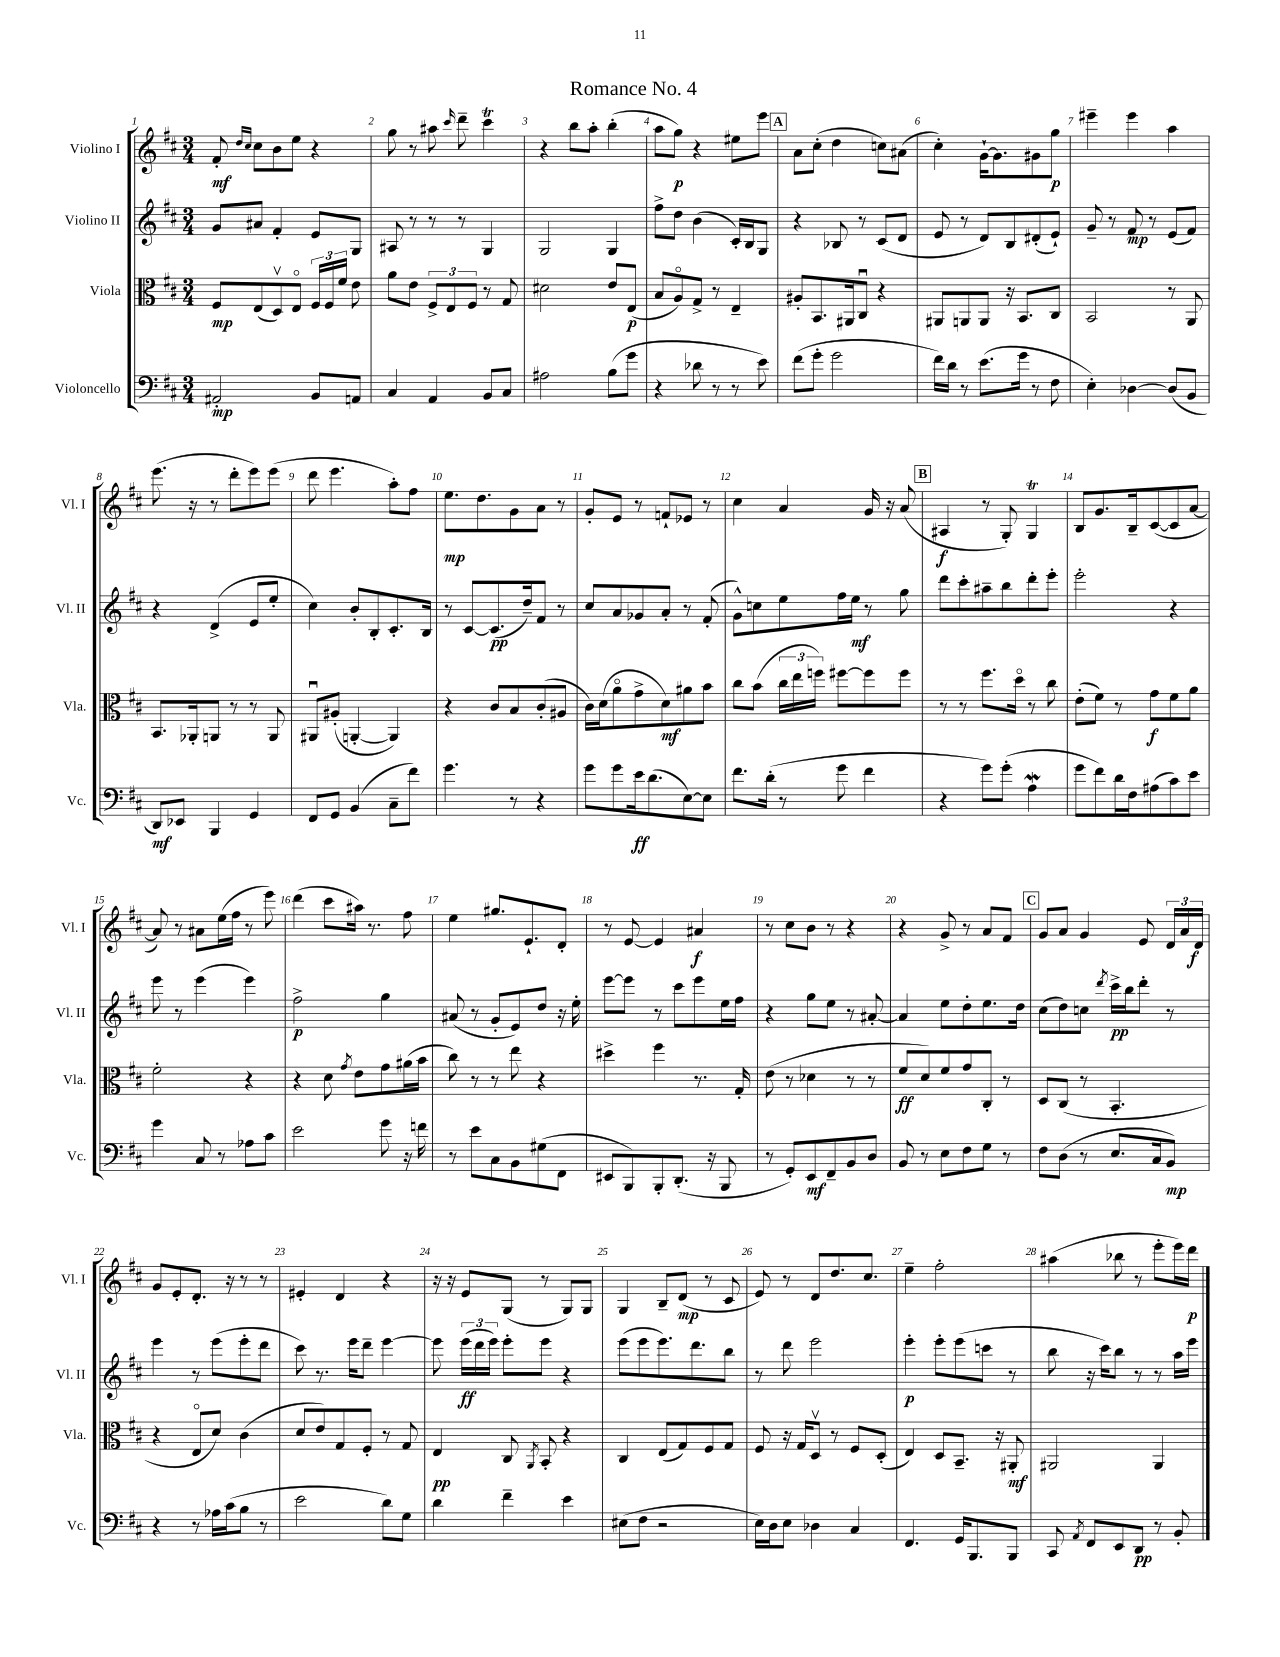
\header { title = "Romance No. 4" }
<<
\new StaffGroup <<
\new Staff = "s0" \with { instrumentName = "Violino I" shortInstrumentName = "Vl. I" } {
    \clef treble \key d \major \numericTimeSignature \time 3/4
    \autoBeamOff fis'8-.\mf \grace { d''16[ cis''16] } cis''8[ b'8 e''8] r4 |
    g''8 r8 ais''8 \grace { cis'''16 } d'''8-- cis'''4\trill |
    r4 b''8[ a''8]-. b''4-.( |
    a''8[ g''8]\p) r4 eis''8[ e'''8] |
    \mark \markup { \box "A" } a'8[ cis''8]-.( d''4 c''8[) ais'8]( |
    cis''4-.) g'16[~-! g'8. gis'8 g''8]\p |
    eis'''4-- eis'''4 a''4 |
    e'''8.( r16 r8 d'''8[-. e'''8) e'''8]( |
    d'''8 e'''4. a''8[-.) fis''8] |
    e''8.[\mp d''8. g'8 a'8] r8 |
    g'8[-. e'8] r8 f'8[-! ees'8] r8 |
    cis''4 a'4 g'16 r16 a'8( |
    \mark \markup { \box "B" } ais4\f r8 g8-.) g4\trill |
    b8[ g'8. b16-- cis'8~( cis'8 a'8]~ |
    a'8) r8 ais'8[ e''16( fis''16] r8 e'''8) |
    d'''4( cis'''8[ ais''16]) r8. fis''8 |
    e''4 gis''8.[ e'8.-! d'8]-. |
    r8 e'8~ e'4 ais'4\f |
    r8 cis''8[ b'8] r8 r4 |
    r4 g'8-> r8 a'8[ fis'8] |
    \mark \markup { \box "C" } g'8[ a'8] g'4 e'8 \tuplet 3/2 { d'16[ a'16 d'16]\f } |
    g'8[ e'8-. d'8.]-. r16 r8 r8 |
    eis'4-. d'4 r4 |
    r16 r16 e'8[ g8]( r8 g8[) g8] |
    g4 b8[-- d'8]\mp( r8 cis'8 |
    e'8) r8 d'8[ d''8. cis''8.] |
    e''4-- fis''2-. |
    ais''4( bes''8 r8 e'''8[-. e'''16) d'''16]\p \bar "|." |
}
\new Staff = "s1" \with { instrumentName = "Violino II" shortInstrumentName = "Vl. II" } {
    \clef treble \key d \major \numericTimeSignature \time 3/4
    \autoBeamOff g'8[ ais'8] fis'4-. e'8[ g8] |
    ais8 r8 r8 r8 g4 |
    g2 g4 |
    fis''8[-> d''8] b'4( cis'16[-.) b16 g8] |
    \mark \markup { \box "A" } r4 bes8 r8 cis'8[( d'8] |
    e'8 r8 d'8[) b8 dis'8-.( e'8]-!) |
    g'8-- r8 fis'8\mp r8 e'8[( fis'8]) |
    r4 d'4->( e'8[ e''8]-. |
    cis''4) b'8[-. b8-. cis'8.-. b16] |
    r8 cis'8[~ cis'8.\pp( d''16--) fis'8] r8 |
    cis''8[ a'8 ges'8 a'8]-. r8 fis'8-.( |
    g'8[-^) c''8 e''8 fis''16 e''16]\mf r8 g''8 |
    \mark \markup { \box "B" } d'''8[ cis'''8-. ais''8-- b''8 d'''8-. e'''8]-. |
    e'''2-. r4 |
    e'''8 r8 e'''4( e'''4) |
    fis''2->\p g''4 |
    ais'8( r8 g'8[-. e'8) d''8] r16 e''16-. |
    e'''8[~ e'''8] r8 cis'''8[ e'''8 e''16 fis''16] |
    r4 g''8[ e''8] r8 ais'8~-. |
    ais'4 e''8[ d''8-. e''8. d''16] |
    \mark \markup { \box "C" } cis''8[( d''8) c''8] \acciaccatura { d'''8 } cis'''16[->\pp b''16 d'''8]-. r8 |
    e'''4 r8 e'''8[( e'''8-. d'''8] |
    cis'''8) r8. e'''16[ d'''8]-- e'''4~ |
    e'''8 \tuplet 3/2 { e'''16[\ff( d'''16 e'''16]) } e'''8[-. e'''8] r4 |
    e'''8[( e'''8 e'''8.) d'''8. b''8] |
    r8 d'''8 e'''2 |
    e'''4-.\p e'''8[-. e'''8( c'''8] r8 |
    b''8 r16 cis'''16[) b''8] r8 r8 a''16[ e'''16] \bar "|." |
}
\new Staff = "s2" \with { instrumentName = "Viola" shortInstrumentName = "Vla." } {
    \clef alto \key d \major \numericTimeSignature \time 3/4
    \autoBeamOff fis8[\mp e8( d8\upbow) e8]\flageolet \tuplet 3/2 { fis16[ fis16 fis'16] } e'8 |
    a'8[ e'8] \tuplet 3/2 { fis8[-> e8 fis8] } r8 g8 |
    dis'2 e'8[ e8]\p( |
    b8[ a8\flageolet) g8]-> r8 e4-- |
    \mark \markup { \box "A" } ais8[-. b,8. ais,16 cis8]\downbow r4 |
    ais,8[ a,8 a,8] r16 b,8.[ cis8] |
    b,2 r8 a,8 |
    b,8.[ aes,16-. a,8] r8 r8 a,8 |
    ais,8[\downbow ais8]-.( a,4~-. a,4) |
    r4 cis'8[ b8 cis'8-.( ais8] |
    cis'16[) d'16( a'8\flageolet g'8-> d'8\mf) ais'8 b'8] |
    cis''8[ b'8]( \tuplet 3/2 { cis''16[ e''16 f''16]) } fis''8[~ fis''8 fis''8] |
    \mark \markup { \box "B" } r8 r8 fis''8.[ d''16]\flageolet r8 cis''8 |
    e'8[-.( fis'8]) r8 g'8[\f fis'8 a'8] |
    fis'2-. r4 |
    r4 d'8 \acciaccatura { g'8 } e'8[ g'8 ais'16( b'16] |
    cis''8) r8 r8 e''8 r4 |
    dis''4-> fis''4 r8. g16-. |
    e'8( r8 des'4 r8 r8 |
    fis'8[\ff d'8) fis'8 g'8 cis8]-. r8 |
    \mark \markup { \box "C" } d8[ cis8]( r8 b,4.-. |
    r4 e8[\flageolet d'8]) cis'4( |
    d'8[ e'8) g8 fis8]-. r8 g8 |
    e4\pp cis8 \acciaccatura { a,8 } b,8-. r4 |
    cis4 e8[( g8) fis8 g8] |
    fis8 r16 g16[ d8]\upbow r8 fis8[ d8]-.( |
    e4) d8[ b,8.]-- r16 ais,8-.\mf |
    ais,2 ais,4 \bar "|." |
}
\new Staff = "s3" \with { instrumentName = "Violoncello" shortInstrumentName = "Vc." } {
    \clef bass \key d \major \numericTimeSignature \time 3/4
    \autoBeamOff ais,2-.\mp b,8[ a,8] |
    cis4 a,4 b,8[ cis8] |
    ais2 b8[( g'8] |
    r4 des'8 r8 r8 e'8) |
    \mark \markup { \box "A" } fis'8[( g'8]-. g'2 |
    fis'16[) d'16] r8 e'8.[( g'16] r8 fis8 |
    e4-.) des4~ des8[( b,8] |
    d,8[\mf) ees,8] b,,4 g,4 |
    fis,8[ g,8] b,4( cis8[-- fis'8]) |
    g'4. r8 r4 |
    g'8[ g'8 e'16\ff d'8.( e8~) e8] |
    fis'8.[ d'16]-.( r8 g'8 fis'4 |
    \mark \markup { \box "B" } r4 g'8[) g'8]-.( a4\mordent |
    g'8[ fis'8) d'16 fis16 ais8( cis'8) e'8] |
    g'4 cis8 r8 aes8[ cis'8] |
    e'2 g'8 r16 f'16 |
    r8 e'8[ cis8 b,8 gis8( fis,8] |
    eis,8[ b,,8) b,,8-. d,8.]-.( r16 b,,8 |
    r8 g,8[-.) e,8\mf fis,8-- b,8 d8] |
    b,8 r8 e8[ fis8 g8] r8 |
    \mark \markup { \box "C" } fis8[ d8]( r8 e8.[ cis16 b,8]\mp) |
    r4 r8 aes16[ cis'16( b8] r8 |
    e'2 d'8[) g8] |
    d'4 fis'4-- e'4 |
    eis8[( fis8] r2 |
    e16[) d16 e8] des4 cis4 |
    fis,4. g,16[ b,,8. b,,8] |
    cis,8 \acciaccatura { a,8 } fis,8[ e,8 d,8]\pp r8 b,8-. \bar "|." |
}
>>
>>
\layout { \context { \Score \override BarNumber.break-visibility = ##(#f #t #t) barNumberVisibility = #all-bar-numbers-visible } }
